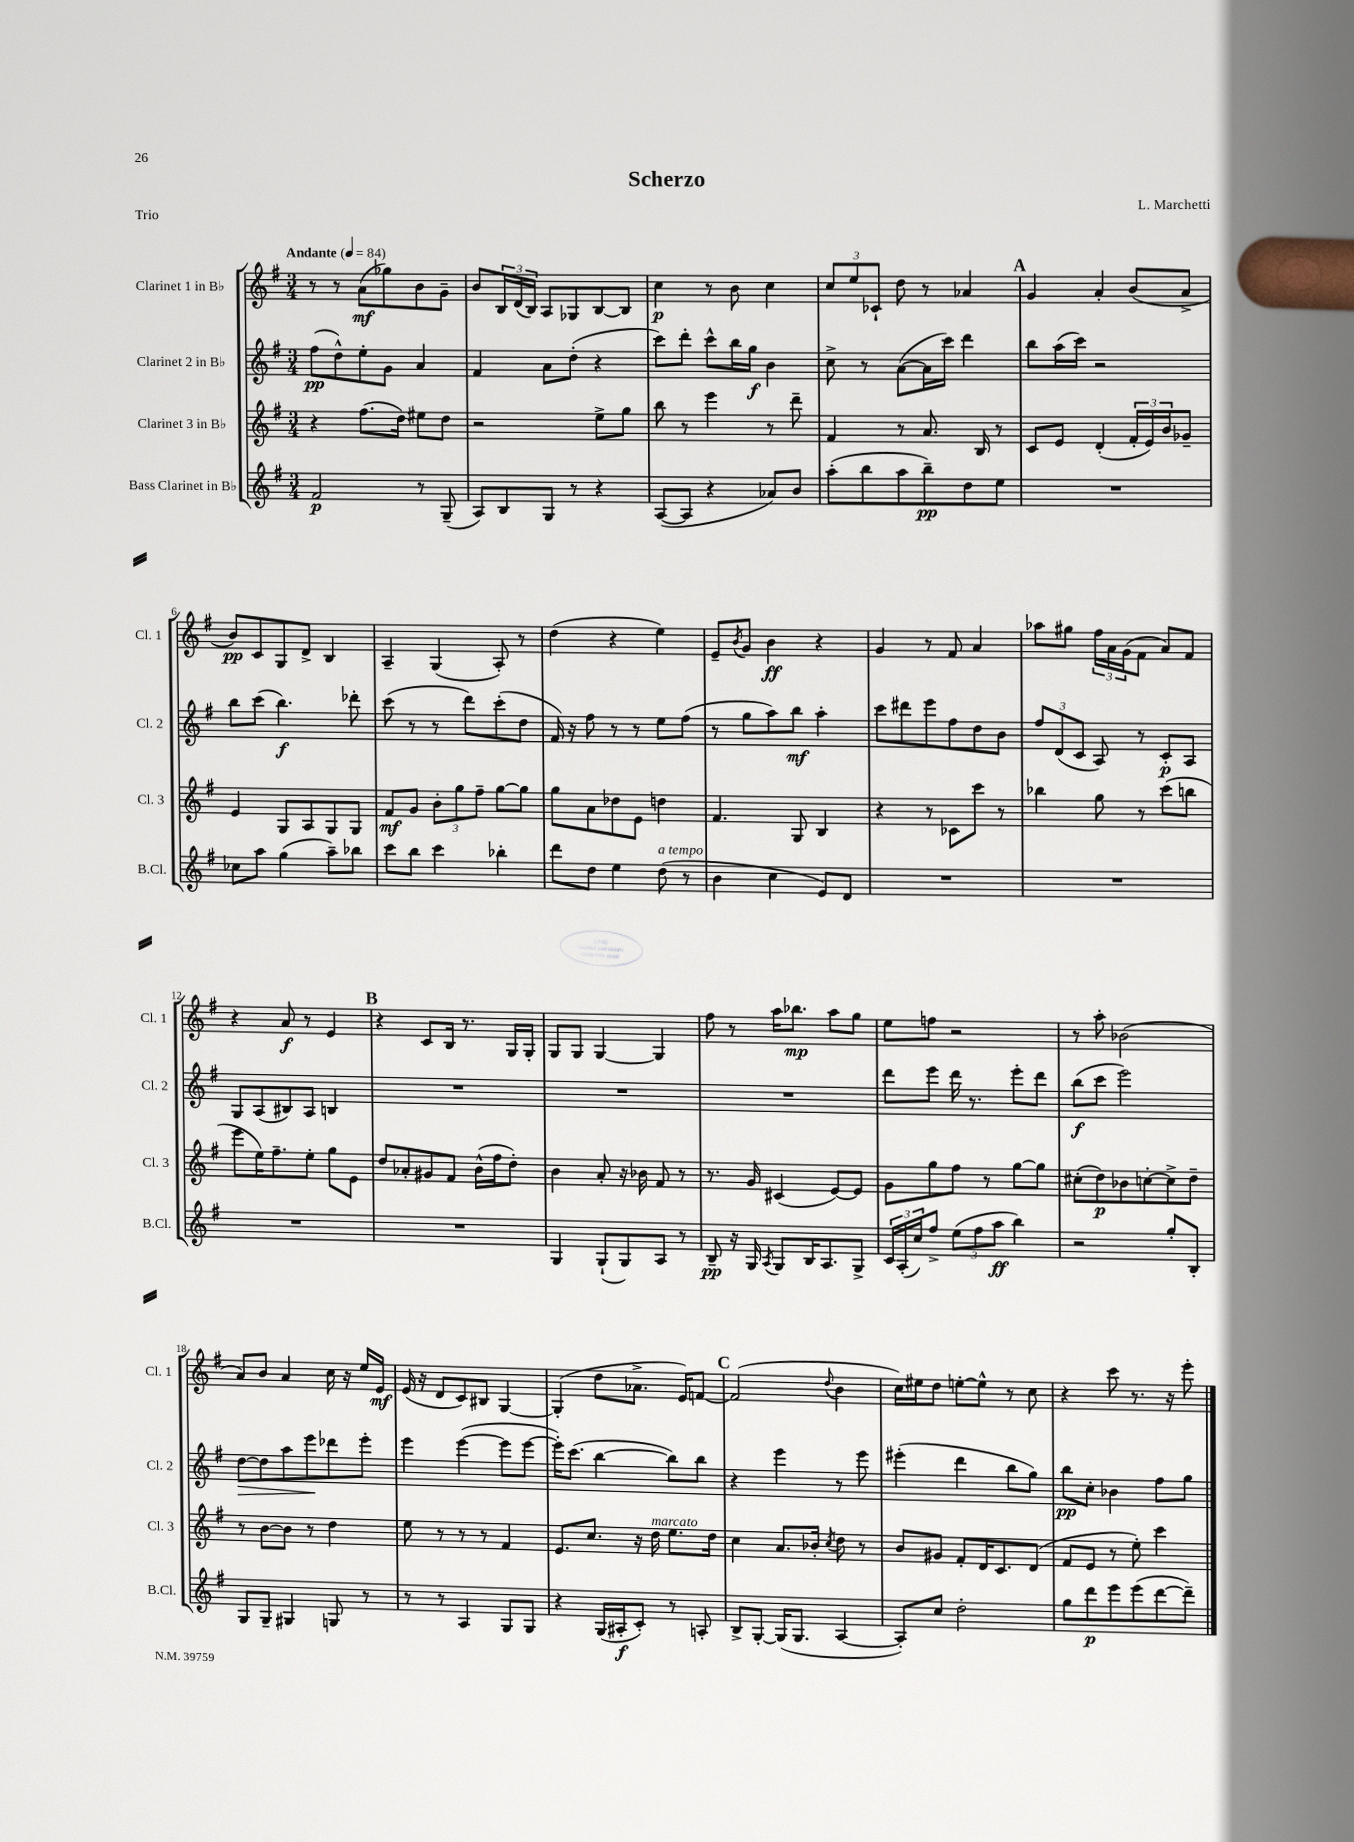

**kern	**dynam	**kern	**dynam	**kern	**dynam	**kern	**dynam
*part4	*part4	*part3	*part3	*part2	*part2	*part1	*part1
*staff4	*staff4	*staff3	*staff3	*staff2	*staff2	*staff1	*staff1
*I"Bass Clarinet in B♭	*	*I"Clarinet 3 in B♭	*	*I"Clarinet 2 in B♭	*	*I"Clarinet 1 in B♭	*
*I'B.Cl.	*	*I'Cl. 3	*	*I'Cl. 2	*	*I'Cl. 1	*
*clefG2	*	*clefG2	*	*clefG2	*	*clefG2	*
*k[f#]	*	*k[f#]	*	*k[f#]	*	*k[f#]	*
*M3/4	*	*M3/4	*	*M3/4	*	*M3/4	*
*MM84	*	*MM84	*	*MM84	*	*MM84	*
=1	=1	=1	=1	=1	=1	=1	=1
!	!	!	!	!	!	!LO:TX:a:B:t=Andante	!
2f#/	p	4r	.	(8ff#\L	pp	8r	.
.	.	.	.	8dd^^\)	.	8r	.
.	.	(8.ff#\L	.	8ee'\	.	(8a\L	mf
.	.	.	.	8g\J	.	8gg-X\)	.
.	.	16dd\Jk)	.	.	.	.	.
8r	.	8ee#X\L	.	4a/	.	8b\	.
(8G~/	.	8dd\J	.	.	.	8g~\J	.
=2	=2	=2	=2	=2	=2	=2	=2
8A/L)	.	2r	.	4f#/	.	8b/L	.
8B/	.	.	.	.	.	24B/L	.
.	.	.	.	.	.	(24d/	.
.	.	.	.	.	.	24B/JJ)	.
8G/J	.	.	.	8a\L	.	8A/L	.
8r	.	.	.	(8dd'\J	.	8G-X/	.
4r	.	8ee^\L	.	4r	.	[8B/	.
.	.	8gg\J	.	.	.	8B/J]	.
=3	=3	=3	=3	=3	=3	=3	=3
([8A/L	.	8bb\	.	8ccc\L)	.	4cc\	p
8A/J]	.	8r	.	8ddd'\J	.	.	.
4r	.	4eee\	.	8ccc^^\L	.	8r	.
.	.	.	.	16bb\L	.	8b\	.
.	.	.	.	16gg\JJ	f	.	.
8a-X/L)	.	8r	.	4b\	.	4cc\	.
8b/J	.	8ddd~\	.	.	.	.	.
=4	=4	=4	=4	=4	=4	=4	=4
(8aa'\L	.	4f#/	.	8cc^\	.	12cc/L	.
.	.	.	.	.	.	12ee/	.
8bb\	.	.	.	8r	.	.	.
.	.	.	.	.	.	12c-X`/J	.
8aa\	.	8r	.	([8a\L	.	8dd\	.
8bb~\)	pp	8.a/	.	16a\L]	.	8r	.
.	.	.	.	16ccc\JJ)	.	.	.
8dd\	.	.	.	4ddd\	.	4a-X/	.
.	.	16B/	.	.	.	.	.
8ee\J	.	8r	.	.	.	.	.
!!LO:REH:place=s1:t=A
=5	=5	=5	=5	=5	=5	=5	=5
2.r	.	8c/L	.	8bb\L	.	4g/	.
.	.	8e/J	.	(16aa\L	.	.	.
.	.	.	.	16ccc\JJ)	.	.	.
.	.	(4d'/	.	2r	.	4a'/	.
.	.	24f#'/LL	.	.	.	(8b/L	.
.	.	24e/)	.	.	.	.	.
.	.	24b/J	.	.	.	.	.
.	.	8g-X~/J	.	.	.	8a^/J	.
!!LO:LB:g=z
=6	=6	=6	=6	=6	=6	=6	=6
8cc-X\L	.	4e/	.	8bb\L	.	8b/L)	pp
8aa\J	.	.	.	(8ccc\J	.	8c/	.
(4gg\	.	8G/L	.	4.bb\)	f	8G/	.
.	.	8A/	.	.	.	8d^/J	.
8aa~\L)	.	8G/	.	.	.	4B/	.
8bb-X\J	.	8G/J	.	8ddd-X'\	.	.	.
=7	=7	=7	=7	=7	=7	=7	=7
8ccc\L	.	8f#/L	mf	(8ccc\	.	4A~/	.
8bb\J	.	8g/J	.	8r	.	.	.
4ccc\	.	12b'\L	.	8r	.	(4G/	.
.	.	12gg\	.	.	.	.	.
.	.	.	.	8ddd\L)	.	.	.
.	.	12ff#~\J	.	.	.	.	.
4bb-X'\	.	[8gg\L	.	(8ccc'\	.	8A'/)	.
.	.	8gg\J]	.	8dd\J	.	8r	.
=8	=8	=8	=8	=8	=8	=8	=8
8ddd\L	.	8gg\L	.	16f#/)	.	(4dd\	.
.	.	.	.	16r	.	.	.
8dd\J	.	8a\	.	8ff#\	.	.	.
4ee\	.	8dd-X\	.	8r	.	4r	.
.	.	8e\J	.	8r	.	.	.
!LO:TX:a:i:t=a tempo	!	!	!	!	!	!	!
(8dd\	.	4ddn\	.	8ee\L	.	4ee\)	.
8r	.	.	.	(8ff#\J	.	.	.
=9	=9	=9	=9	=9	=9	=9	=9
4b\	.	4.f#/	.	8r	.	8e~/L	.
.	.	.	.	.	.	8qb/	.
.	.	.	.	8gg\L	.	8g/J	.
4cc\	.	.	.	8aa\)	.	4b\	ff
.	.	8G/	.	8bb\J	mf	.	.
8e/L)	.	4B/	.	4aa'\	.	4r	.
8d/J	.	.	.	.	.	.	.
=10	=10	=10	=10	=10	=10	=10	=10
2.r	.	4r	.	8ccc\L	.	4g/	.
.	.	.	.	8ddd#X\	.	.	.
.	.	8r	.	8eee\	.	8r	.
.	.	8c-X\L	.	8ff#\	.	8f#/	.
.	.	8ccc\J	.	8dd\	.	4a/	.
.	.	8r	.	8b\J	.	.	.
=11	=11	=11	=11	=11	=11	=11	=11
2.r	.	4bb-X\	.	12ff#/L	.	8aa-X\L	.
.	.	.	.	(12d/	.	.	.
.	.	.	.	.	.	8gg#X\J	.
.	.	.	.	12c/J	.	.	.
.	.	8gg\	.	8A/)	.	24ff#\LL	.
.	.	.	.	.	.	24a\	.
.	.	.	.	.	.	(24g\J	.
.	.	8r	.	8r	.	8f#\J	.
.	.	(8ccc\L	.	8c'/L	p	8a/L)	.
.	.	8bbn\J	.	8A/J	.	8f#/J	.
!!LO:LB:g=z
=12	=12	=12	=12	=12	=12	=12	=12
2.r	.	8eee\L	.	8G/L	.	4r	.
.	.	16ee\K)	.	(8A/	.	.	.
.	.	8.ff#~\	.	.	.	.	.
.	.	.	.	8B#X/)	.	8a/	f
.	.	8ee'\J	.	8A/J	.	8r	.
.	.	8gg\L	.	4Bn/	.	4e/	.
.	.	8e\J	.	.	.	.	.
!!LO:REH:place=s1:t=B
=13	=13	=13	=13	=13	=13	=13	=13
2.r	.	8dd/L	.	2.r	.	4r	.
.	.	8a-X'/	.	.	.	.	.
.	.	8g#X/	.	.	.	8c/L	.
.	.	8f#/J	.	.	.	16B/Jk	.
.	.	.	.	.	.	8.r	.
.	.	(16b^^\LL	.	.	.	.	.
.	.	16ff#\J	.	.	.	.	.
.	.	8dd'\J)	.	.	.	16G/LL	.
.	.	.	.	.	.	16G'/JJ	.
=14	=14	=14	=14	=14	=14	=14	=14
4G/	.	4b\	.	2.r	.	8G/L	.
.	.	.	.	.	.	8G/J	.
(8G`/L	.	8a'/	.	.	.	[4G/	.
8G/)	.	16r	.	.	.	.	.
.	.	16b-X\	.	.	.	.	.
8A/J	.	8f#/	.	.	.	4G/]	.
8r	.	8r	.	.	.	.	.
=15	=15	=15	=15	=15	=15	=15	=15
8B~/	pp	8.r	.	2.r	.	8ff#\	.
16r	.	.	.	.	.	8r	.
16G/	.	16g/	.	.	.	.	.
8qA/	.	.	.	.	.	.	.
8G/L	.	(4c#X/	.	.	.	16aa\KL	.
.	.	.	.	.	.	8.bb-X\J	mp
16B/K	.	.	.	.	.	.	.
8.A/	.	.	.	.	.	.	.
.	.	[8e/L)	.	.	.	8aa\L	.
8G^/J	.	8e/J]	.	.	.	8gg\J	.
=16	=16	=16	=16	=16	=16	=16	=16
24c/LL	.	8g\L	.	8ddd\L	.	8ee\L	.
(24A'/	.	.	.	.	.	.	.
24cc/J)	.	.	.	.	.	.	.
8ff#^/J	.	8gg\	.	8eee\J	.	8ffn\J	.
(12ee\L	.	8ff#\J	.	16ddd\	.	2r	.
.	.	.	.	8.r	.	.	.
12ff#\	.	.	.	.	.	.	.
.	.	8r	.	.	.	.	.
12aa\J	ff	.	.	.	.	.	.
4bb\)	.	[8gg\L	.	8eee'\L	.	.	.
.	.	8gg\J]	.	8ddd\J	.	.	.
=17	=17	=17	=17	=17	=17	=17	=17
2r	.	(8cc#X'\L	.	(8bb\L	f	8r	.
.	.	8dd\)	p	8ccc\J	.	8aa'\	.
.	.	8b-X\	.	2eee\)	.	(2b-X\	.
.	.	[8ccn'\	.	.	.	.	.
8gg'/L	.	8cc^\]	.	.	.	.	.
8B'/J	.	8dd~\J	.	.	.	.	.
!!LO:LB:g=z
=18	=18	=18	=18	=18	=18	=18	=18
!	!	!	!	!	!LO:HP:b	!	!
8G/L	.	8r	.	[8dd\L	>	8a/L)	.
8G~/J	.	[8b\L	.	8dd\]	.	8b/J	.
4G#X/	.	8b\J]	.	8aa\	.	4a/	.
.	.	8r	.	8eee\	.	.	.
8Gn/	.	4dd\	.	8ddd-X\	]	16cc\	.
.	.	.	.	.	.	16r	.
8r	.	.	.	8eee'\J	.	16ee/LL	.
.	.	.	.	.	.	16e/JJ	mf
=19	=19	=19	=19	=19	=19	=19	=19
8r	.	8ee\	.	4eee\	.	(16e/	.
.	.	.	.	.	.	16r	.
8r	.	8r	.	.	.	8d/L	.
4A/	.	8r	.	([4eee\	.	8c/)	.
.	.	8r	.	.	.	8B#X/J	.
8G/L	.	4f#/	.	8eee\L]	.	[4G/	.
8G/J	.	.	.	[8eee\J	.	.	.
=20	=20	=20	=20	=20	=20	=20	=20
4r	.	8.e/L	.	16eee'\KL])	.	(4G'/]	.
.	.	.	.	(8.ccc\J	.	.	.
.	.	8.cc/J	.	.	.	.	.
(16G/LL	.	.	.	[4bb\	.	8dd\L	.
16A#X'/J	f	.	.	.	.	.	.
8c'/J)	.	16r	.	.	.	8.a-X^\J	.
!	!	!LO:TX:a:i:t=marcato	!	!	!	!	!
.	.	16dd\	.	.	.	.	.
8r	.	8.ee\L	.	8bb\L])	.	.	.
.	.	.	.	.	.	16e/KL)	.
8An'/	.	.	.	8bb\J	.	[8fn/J	.
.	.	16dd\Jk	.	.	.	.	.
!!LO:REH:place=s1:t=C
=21	=21	=21	=21	=21	=21	=21	=21
8B^/L	.	4cc\	.	4r	.	(2f/]	.
[8G'/J	.	.	.	.	.	.	.
(16G/KL]	.	8.a/L	.	4eee\	.	.	.
8.G/J	.	.	.	.	.	.	.
.	.	16b-X'/Jk	.	.	.	.	.
.	.	8qcc/	.	.	.	8qqdd/	.
[4A/	.	8dd\	.	8r	.	4b\	.
.	.	8r	.	8eee\	.	.	.
=22	=22	=22	=22	=22	=22	=22	=22
8A'/L])	.	8b/L	.	(4eee#X'\	.	16cc\LL)	.
.	.	.	.	.	.	16ee#X\J	.
8cc/J	.	8g#X/J	.	.	.	8dd\J	.
2dd'\	.	8f#'/L	.	4ddd\	.	[8een'\L	.
.	.	16d/K	.	.	.	8ee^^\J]	.
.	.	8.c/	.	.	.	.	.
.	.	.	.	8bb\L	.	8r	.
.	.	(8d/J	.	8gg\J)	.	8cc\	.
=23	=23	=23	=23	=23	=23	=23	=23
8gg\L	.	8f#/L	.	8bb\L	pp	4r	.
8ddd\	p	8e/J	.	8cc'\J	.	.	.
8eee\	.	8r	.	4b-X\	.	8ccc\	.
(8eee\	.	8ee'\)	.	.	.	8.r	.
[8ddd\	.	4ccc\	.	8ff#\L	.	.	.
.	.	.	.	.	.	16r	.
8ddd~\J])	.	.	.	8gg\J	.	8eee'\	.
==	==	==	==	==	==	==	==
*-	*-	*-	*-	*-	*-	*-	*-
